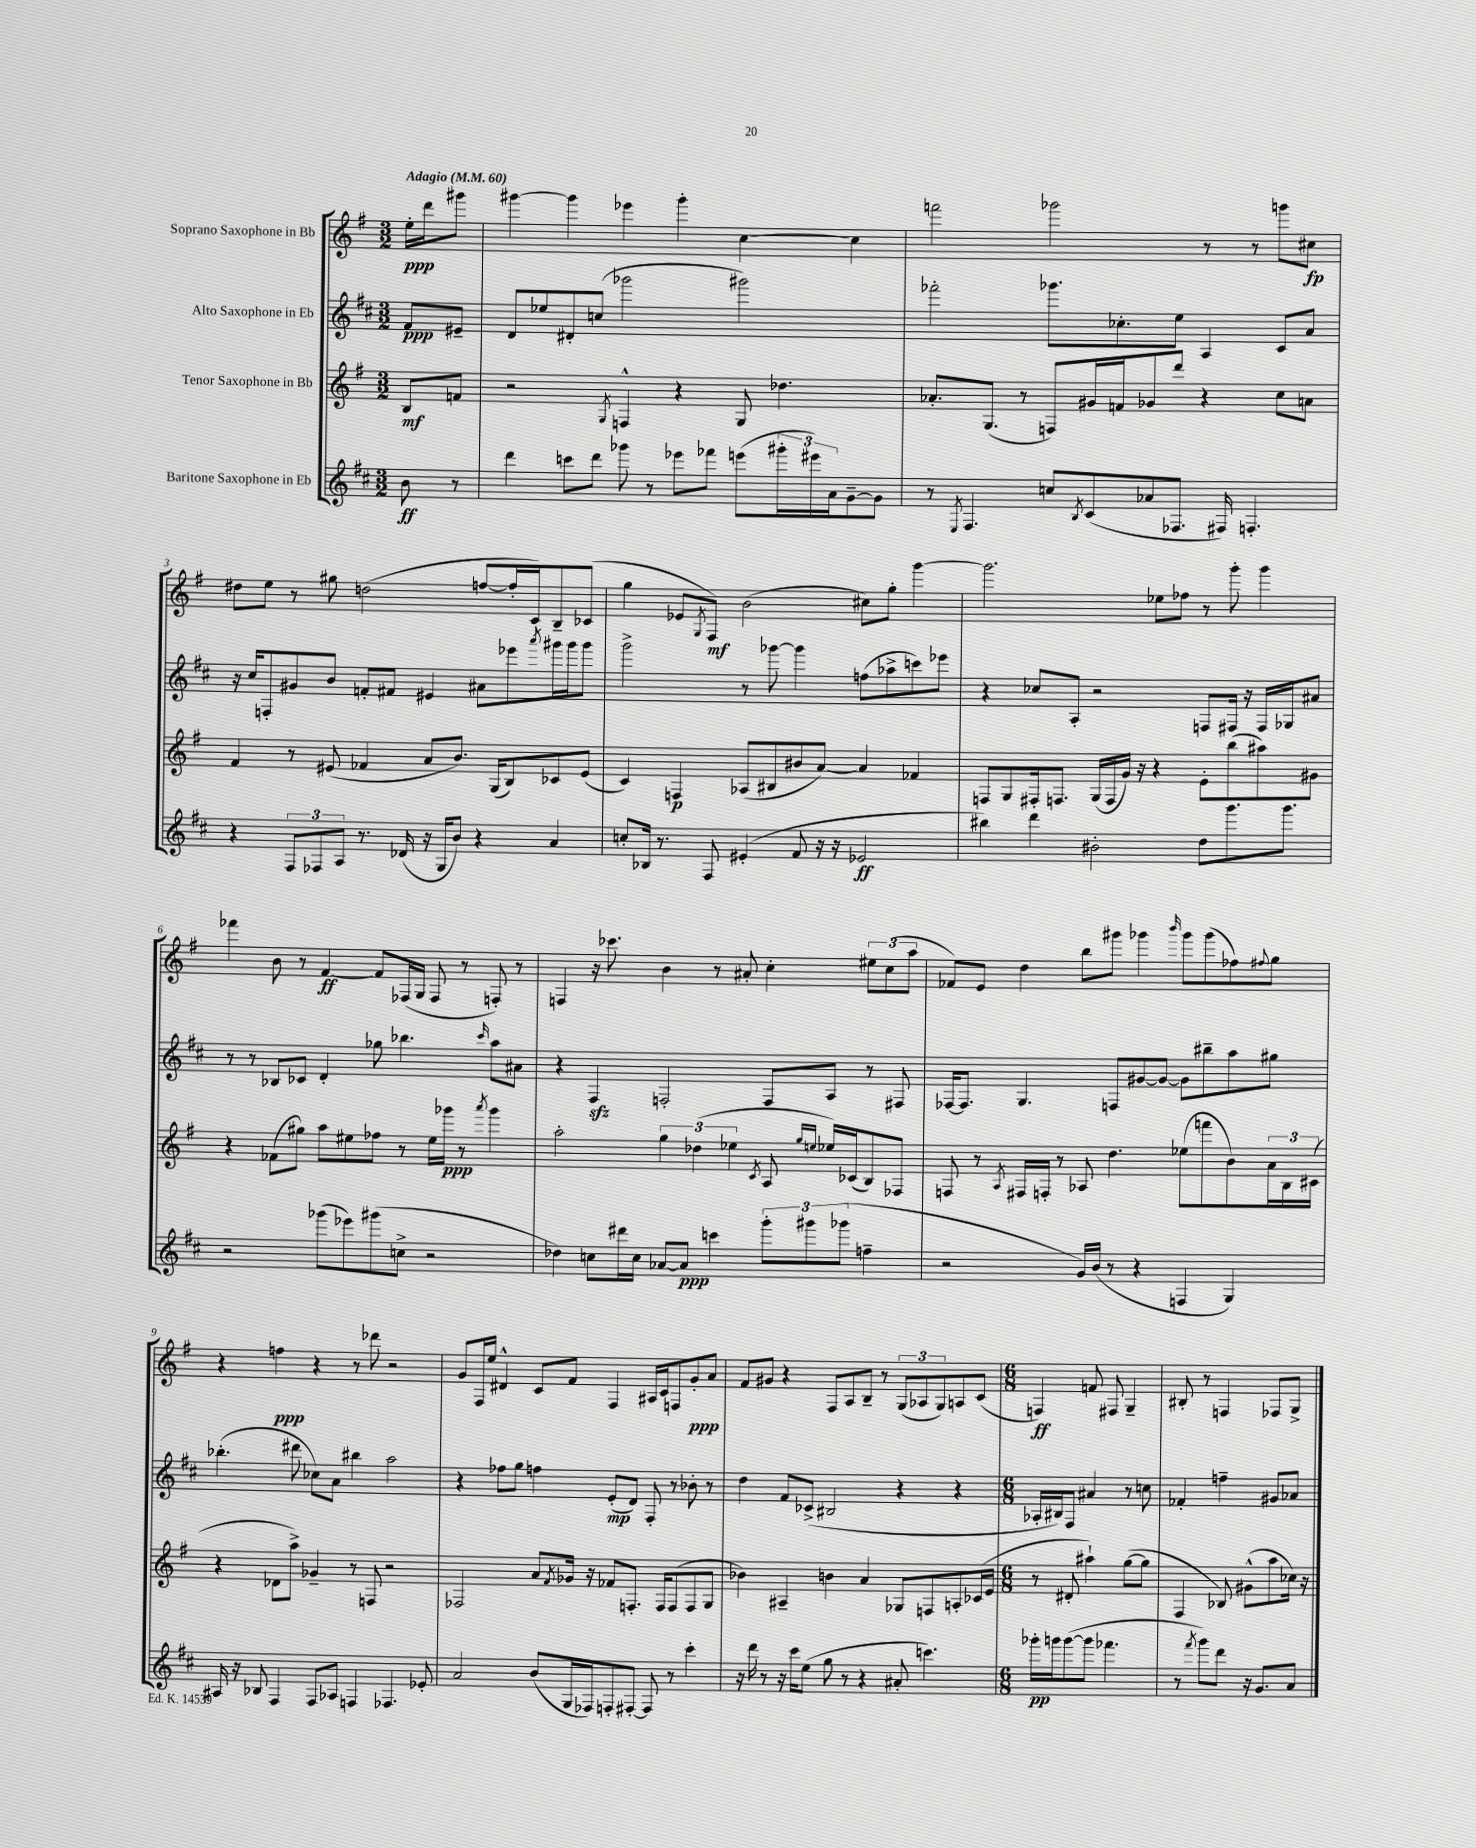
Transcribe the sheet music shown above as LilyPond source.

<<
\new StaffGroup <<
\new Staff = "s0" \with { instrumentName = "Soprano Saxophone in Bb" } {
    \clef treble \key g \major \numericTimeSignature \time 3/2 \partial 4 \tempo "Adagio" 4 = 60
    e''16-.\ppp d'''16 gis'''8 |
    gis'''4~ gis'''4 ees'''4 gis'''4-. c''4~ c''4 |
    f'''2 ges'''2 r8 r8 g'''8 cis''8\fp |
    dis''8 e''8 r8 gis''8 d''2( f''8~ f''16-. c'16) b8-- ces'8( |
    g''4 ees'8 \acciaccatura { g8 } fis8\mf) b'2( cis''8) g''8-. g'''4~ |
    g'''2. ees''8 fes''8 r8 g'''8-. g'''4 |
    fes'''4 b'8 r8 fis'4~\ff fis'8 fes16( g16 fes8 r8 f8-.) r8 |
    f4 r16 ces'''8. b'4 r8 ais'8-. c''4-. \tuplet 3/2 { eis''8 c''8( a''8 } |
    fes'8) e'8 d''4 b''8 gis'''8 ges'''4 \grace { b'''16 } ges'''8 ges'''8( fes''8) \appoggiatura { fis''8 } g''8 |
    r4 f''4\ppp r4 r8 des'''8 r2 |
    g'8 fis16 e''16 dis'4-^ c'8 fis'8 fis4 ais16 c'16 f8 g'8-.\ppp a'8 |
    fis'8 gis'8 r4 fis8 a8 b8-- r8 \tuplet 3/2 { g8( aes8 g8) } a8 c'8( |
    \numericTimeSignature \time 6/8 f4\ff) f'8 fis8 g4-- |
    bis8-. r8 f4 fes8 g8-> \bar "|." |
}
\new Staff = "s1" \with { instrumentName = "Alto Saxophone in Eb" } {
    \clef treble \key d \major \numericTimeSignature \time 3/2 \partial 4
    fis'8\ppp eis'8-- |
    d'8 ees''8 dis'8-. c''8( ges'''2 gis'''2) |
    fes'''2-. ges'''8. ces''8.-. e''8 a4 cis'8 a'8 |
    r16 cis''16 f8-. gis'8 b'8 f'8-. fis'8 eis'4 ais'8 ees'''8 \acciaccatura { a'''8 } gis'''16 gis'''16 gis'''8 |
    g'''2-> r8 ges'''8~ ges'''4 f''8( aes''8-> c'''8) ees'''8 |
    r4 ces''8 a8-. r2 f8 fis16 r16 fis16 ges16 ais'8 |
    r8 r8 bes8 ces'8 d'4-. ges''8 bes''4. \grace { cis'''16 } a''8 ais'8 |
    r4 fis4\sfz f2-. f8 a8 r8 fis8 |
    fes16~ fes8. g4. f8 gis'8~ gis'8~ gis'8 bis''8-- a''8 gis''8 |
    bes''4.-.( dis'''8 ces''8) a'8 bis''4 a''2 |
    r4 fes''8 g''8 f''4 e'8-.\mp( d'8) fis8-. r8 bes'8-. r8 |
    d''4 fis'8 ces'8->( bis2 r4 r4 |
    \numericTimeSignature \time 6/8 aes16-. bis16) fis8 ais'4 r8 c''8 |
    fes'4-. f''4-- gis'8 aes'8 \bar "|." |
}
\new Staff = "s2" \with { instrumentName = "Tenor Saxophone in Bb" } {
    \clef treble \key g \major \numericTimeSignature \time 3/2 \partial 4
    b8\mf f'8 |
    r2 \acciaccatura { g8 } f4-^ r4 g8 des''4. |
    aes'8.-. g8.( r8 f8) gis'16 f'16 ges'8 d'''8 r4 c''8 a'8 |
    fis'4 r8 eis'8( fes'4 a'8 b'8.) g16( b8) ces'8 eis'8( |
    c'4) f4\p aes8( bis8 bis'8 a'8~) a'4 fes'4 |
    f8 g8 fis16-. f8. g16( f16 g'16) r16 r4 e'8-. b''8( ais''8) gis'8 |
    r4 fes'8( gis''8) a''8 eis''8 fes''8 r8 eis''16 ges'''16\ppp r8 \acciaccatura { a'''8 } ges'''4 |
    a''2-. \tuplet 3/2 { g''4 des''4( ees''4 } \acciaccatura { c'8 } a8 \grace { g''16 e''16 } ees''16) ces'16( b8) fes8 |
    f8 r8 \acciaccatura { a8 } fis16 f16-. r8 aes8 d''4. ees''8( f'''8 b'8) \tuplet 3/2 { a'16 b16 cis'16( } |
    r4 des'8 a''8->) ges'4-- r8 f8 r2 |
    fes2 a'8 \acciaccatura { fis'8 } ges'16 r16 fes'8 f8.-. f16 f8( f8 g8 |
    bes'4) ais4-- b'4 a'4 ges8 f8 a8-. ces'16( e'16 |
    \numericTimeSignature \time 6/8 r8 dis'8-. ais''4-!) g''8~( g''8 |
    fis4 bes8) gis'8-^( a''8 ces''16) r16 \bar "|." |
}
\new Staff = "s3" \with { instrumentName = "Baritone Saxophone in Eb" } {
    \clef treble \key d \major \numericTimeSignature \time 3/2 \partial 4
    b'8\ff r8 |
    d'''4 c'''8 d'''8 ges'''8 r8 ees'''8 fes'''8 e'''8( \tuplet 3/2 { gis'''16-. eis'''16) a'16 } g'8~-- g'8 |
    r8 \acciaccatura { e8 } fis4. c''8 \acciaccatura { b8 } cis'8( aes'8 fes8. fis16) f4.-. |
    r4 \tuplet 3/2 { fis8 fes8 a8 } r8. des'16( r16 g16 b'8) r4 a'4 |
    c''8-. bes16 r8. fis8 eis'4-.( fis'8 r16 r16 ees'2\ff |
    bis''4) d'''4 bis'2-. d''8 g'''8. g'''8. |
    r2 ges'''8( ees'''8) gis'''8( c''8-> r2 |
    des''4) c''8 dis'''16 c''16 aes'8~ aes'8\ppp c'''4 \tuplet 3/2 { g'''8-. gis'''8 ges'''8( } f''4-- |
    r2 g'16) b'16( r8 r4 f4 g4) |
    ais16 r16 bes8 fis4 fis8 aes8 f4 fes4. ees'8-. |
    a'2 b'8( g16 fes16) f8-. fis8~-. fis8 r8 cis'''4-. |
    r16 d'''16 r8 r16 cis'''16 e''8( g''8 r8 r4 ais'8-. c'''4.) |
    \numericTimeSignature \time 6/8 ges'''16-.\pp g'''16 g'''8~( g'''8 fes'''4. |
    r8 \acciaccatura { fis'''8 } g'''8) d'''8 r16 g'8. a'8 \bar "|." |
}
>>
>>
